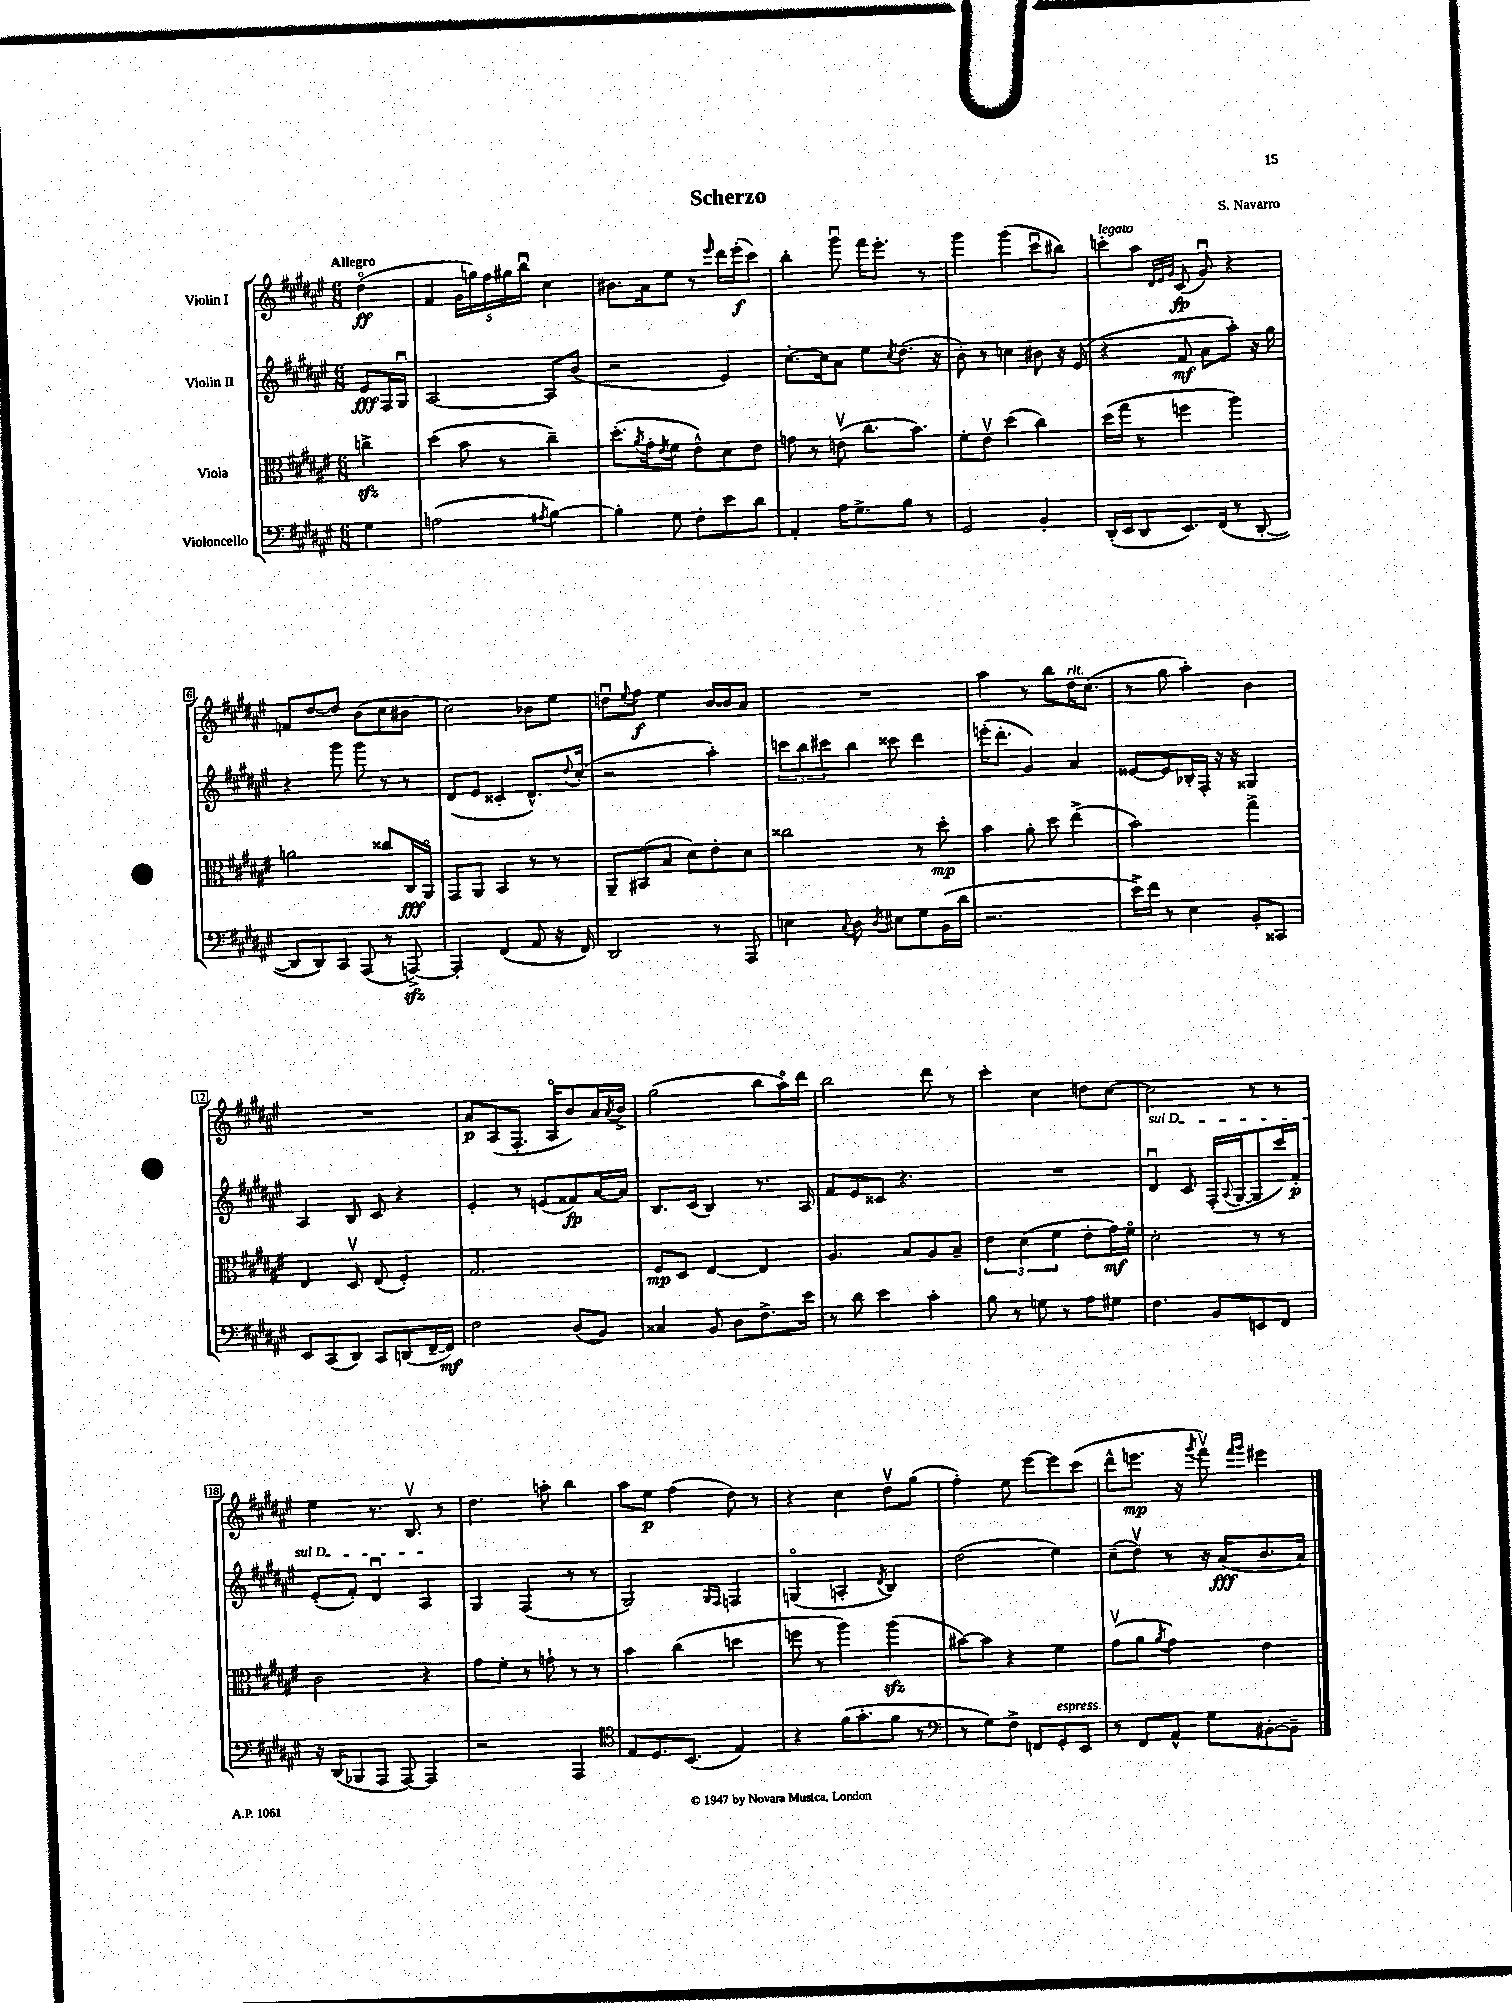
\header { title = "Scherzo" composer = "S. Navarro" }
<<
\new StaffGroup <<
\new Staff = "s0" \with { instrumentName = "Violin I" } {
    \clef treble \key fis \major \numericTimeSignature \time 6/8 \partial 4 \tempo "Allegro"
    dis''4\flageolet\ff( |
    fis'4 \tuplet 5/4 { gis'16 g''16) fis''16 gis''16 b''16\downbow } cis''4 |
    bis'8. ais'16 eis''8 r8 \grace { eis'''16 } dis'''16 eis'''16-.\f( cis'''8) |
    b''4-. gis'''8\downbow fis'''16 eis'''8.-. r8 |
    gis'''4 gis'''4( cis'''8\downbow bis''8) |
    c'''8-.^\markup { \italic "legato" } ais''8 \grace { dis'32 eis'32 gis'32 } cis'8\fp( gis'8\downbow) r4 |
    f'8 dis''8~ dis''8 b'8( cis''8 bis'8 |
    cis''2) bes'8 eis''8 |
    d''8\downbow \appoggiatura { eis''8 } fis''8\f eis''4 b'16~ b'16 ais'8 |
    R2. |
    ais''4 r8 b''8 dis''16^\markup { \italic "rit." } cis''8.( |
    r8 gis''8 ais''4-.) b'4 |
    R2. |
    ais'8\p ais8( fis8.-. ais16\flageolet b'8) ais'16 \acciaccatura { ais'8 } b'16-> |
    gis''2( b''8 ais''16\flageolet) dis'''16 |
    b''2 dis'''8 r8 |
    cis'''4-. cis''4 d''8 cis''8~ |
    cis''2 r8 r8 |
    eis''4 r8. b8.\upbow r8 |
    dis''4. a''8-. b''4 |
    ais''8 eis''8\p fis''4( dis''8) r8 |
    r4 cis''4 dis''8\upbow gis''8( |
    fis''4-.) eis''8 eis'''8~ eis'''8 cis'''8( |
    dis'''8-^ e'''8.\mp r16 \acciaccatura { gis'''8 } fis'''8\upbow) \grace { fis'''16 gis'''16 } eis'''4 \bar "|." |
}
\new Staff = "s1" \with { instrumentName = "Violin II" } {
    \clef treble \key fis \major \numericTimeSignature \time 6/8 \partial 4
    eis'8\fff fis16 gis16\downbow |
    ais2~ ais8 b'8( |
    r2 eis'4) |
    cis''8.~-. cis''16 ais'8 eis''8 \acciaccatura { cis''8 } dis''8.( r16 |
    b'8-.) r8 c''4 bis'8 r16 eis'16( |
    r4 fis'8\mf ais'8 ais''8-.) r16 gis''16 |
    r4 gis'''8 gis'''8 r8 r8 |
    dis'8( eis'8 cisis'4-. dis'8.-^) \appoggiatura { dis''8 } cis''16-.( |
    r2 ais''4-.) |
    \tuplet 3/2 { c'''8 b''8 cis'''8 } b''8 cisis'''8 dis'''4 |
    e'''16-.( dis'''8.-. gis'4) ais'4 |
    eisis'8~ eisis'8 bes16-. fis16-. r16 r16 gisis4 |
    ais4 b8 cis'8 r4 |
    eis'4-. r8 e'8( fisis'8\fp) ais'16~ ais'16 |
    b8. cis'16( b4) r8. ais16 |
    fis'8 eis'8 cisis'8 r4. |
    R2. |
    \once \override TextSpanner.bound-details.left.text = \markup { \italic "sul D" } dis'4\downbow\startTextSpan cis'8 fis16-.( \appoggiatura { ais8 } gis16~ gis8 cis'''16) fis'16-.\p |
    eis'8-.( fis'8-.) dis'4\downbow ais4\stopTextSpan |
    gis4 fis4( r8 r8 |
    gis2) \grace { gis16 fis16 } f4 |
    g4\flageolet( a4-. \acciaccatura { dis'8 } b4) |
    dis''2( eis''4) |
    cis''8--( dis''8\upbow) r8 r16 ais'16\fff( b'8. ais'16) \bar "|." |
}
\new Staff = "s2" \with { instrumentName = "Viola" } {
    \clef alto \key fis \major \numericTimeSignature \time 6/8 \partial 4
    c''4->\sfz |
    dis''4( b'8 r8 cis''4--) |
    dis''8.-.( \acciaccatura { ais'8 } gis'16-. \acciaccatura { eis'8 } fis'8 eis'8-^) dis'8 eis'8 |
    g'8 r8 e'8\upbow( cis''8. b'8.) |
    fis'8-. eis'8\upbow dis''4( cis''4) |
    dis''16( gis''16 r8 f''4 ais''4) |
    a'2 cisis''8 cis16\fff ais,16\flageolet |
    gis,8 ais,8 b,4 r8 r8 |
    ais,8-- bis,8( b8 dis'8) eis'8-. dis'8 |
    cisis''2 r8 dis''8-.\mp |
    b'4 ais'8-. dis''8 eis''4->( |
    b'2) gis''4-> |
    eis4 dis8\upbow eis8( fis4-.) |
    gis2. |
    fis8\mp dis8 eis4~ eis4 |
    ais4. b8 ais8 b8-- |
    \tuplet 3/2 { eis'4 dis'4( fis'4 } eis'8-. gis'16\mf) fis'16\flageolet |
    dis'2-. r8 r8 |
    cis'2 r4 |
    gis'8 fis'8-. r8 g'8-! r8 r8 |
    b'4 cis''4( d''4 |
    f''8 r8 ais''4) ais''4\sfz( |
    bis'8~) bis'8 r4 fis'4 |
    gis'8\upbow( ais'8 \acciaccatura { ais'8 } gis'4) eis'4 \bar "|." |
}
\new Staff = "s3" \with { instrumentName = "Violoncello" } {
    \clef bass \key fis \major \numericTimeSignature \time 6/8 \partial 4
    gis4 |
    a2( \acciaccatura { ais8 } b4~) |
    b4-. gis8 fis8-. eis'8 dis'8 |
    ais,4-. ais16 gis8.-> b8 r8 |
    gis,2 b,4-. |
    dis,16-.( eis,16 dis,8 eis,8.) fis,16( r8 dis,8~-. |
    dis,8 dis,8) cis,8 ais,,8( r8 a,,8~->\sfz) |
    a,,4-. fis,4( ais,8 r16 fis,16) |
    dis,2 r8 ais,,8 |
    e4 \appoggiatura { cis8 } dis8 \acciaccatura { dis8 } eis8 gis8 b,16( dis'16 |
    r2. |
    eis'16->) fis'16 r8 eis4 b,8-. cisis,8 |
    eis,8 cis,8( dis,8) cis,8 d,8( fis,16~-- fis,16\mf) |
    fis2 dis8( b,8) |
    cisis4 b,8 dis8 fis8.-> eis'16 |
    r8 dis'8 eis'4 cis'4-. |
    b8 r8 g8 r8 ais8 gis8 |
    fis4. b,8 e,8 fis,8 |
    r16 dis,16( bes,,8 ais,,8 ais,,8~) ais,,4 |
    r2 ais,,4 |
    \clef tenor eis8 dis8. b,8.( eis4) |
    r4 fis'16( gis'8.-. fis'8 r8 |
    \clef bass r8 gis8) fis8-> f,8 gis,8-.^\markup { \italic "espress." } eis,8 |
    r8 fis,8 ais,8-^ gis8 bis,8~-. bis,8-- \bar "|." |
}
>>
>>
\layout { \context { \Score \override BarNumber.stencil = #(make-stencil-boxer 0.1 0.3 ly:text-interface::print) } }
